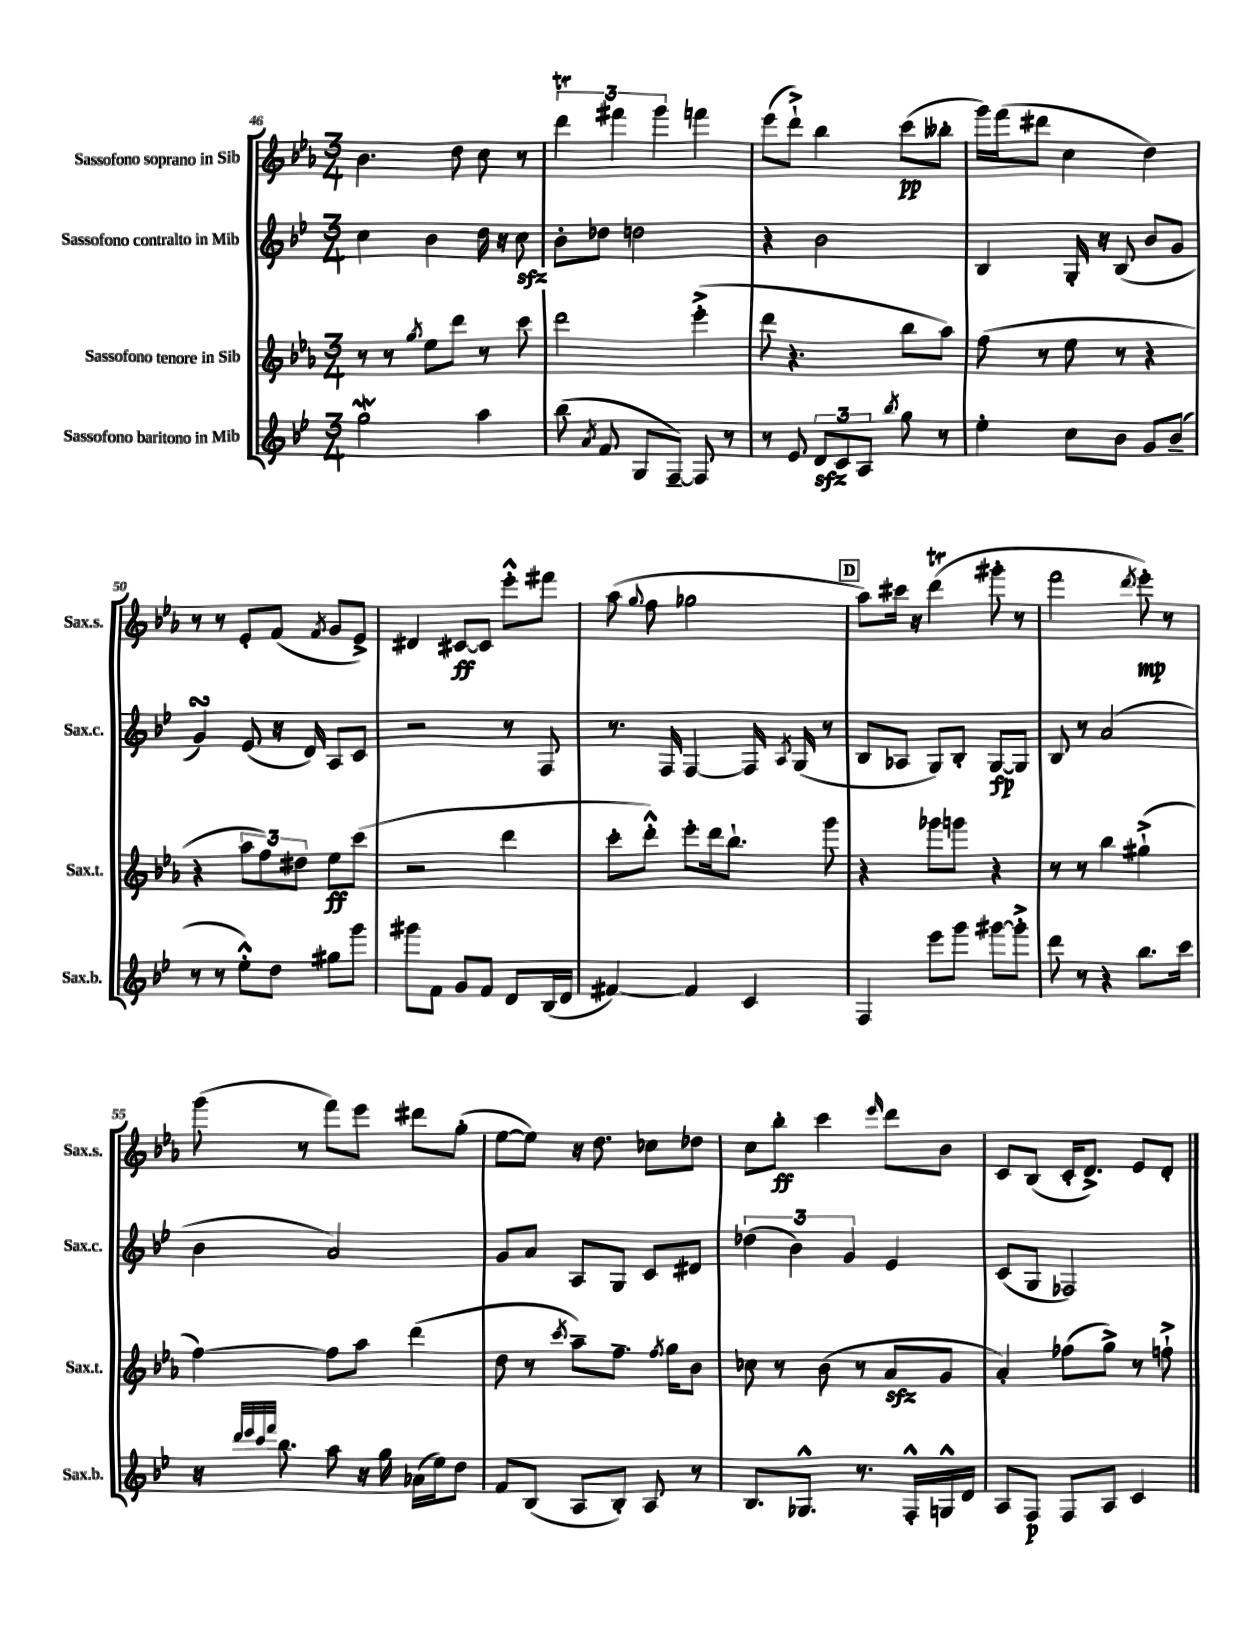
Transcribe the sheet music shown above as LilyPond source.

<<
\new StaffGroup <<
\new Staff = "s0" \with { instrumentName = "Sassofono soprano in Sib" shortInstrumentName = "Sax.s." } {
    \clef treble \key ees \major \numericTimeSignature \time 3/4
    \autoBeamOff bes'4. d''8 c''8 r8 |
    \tuplet 3/2 { d'''4\trill fis'''4 g'''4 } f'''4 |
    ees'''8[( d'''8]-!->) bes''4 c'''8[\pp( beses''8]-. |
    g'''16[) f'''16( dis'''8] c''4 d''4) |
    r8 r8 ees'8[-. f'8]( \acciaccatura { f'8 } g'8[ ees'8]->) |
    dis'4 cis'8[~\ff cis'8] ees'''8[-.-^ fis'''8] |
    aes''8( \appoggiatura { g''8 } f''8 ges''2 |
    \mark \markup { \box "D" } aes''8[) cis'''16] r16 d'''4\trill( gis'''8-. r8 |
    f'''2 \acciaccatura { d'''8 } ees'''8-.\mp) r8 |
    g'''8( r8 f'''8[) ees'''8] dis'''8[ g''8]-.( |
    ees''8[~ ees''8]) r16 d''8. ces''8[ des''8] |
    c''8[ bes''8]-.\ff c'''4 \grace { ees'''16 } d'''8[ bes'8] |
    c'8[ bes8]( c'16[-. d'8.]->) ees'8[ d'8]-. \bar "|." |
}
\new Staff = "s1" \with { instrumentName = "Sassofono contralto in Mib" shortInstrumentName = "Sax.c." } {
    \clef treble \key bes \major \numericTimeSignature \time 3/4
    \autoBeamOff c''4 bes'4 d''16 r16 c''8\sfz |
    bes'8[-. des''8] d''2 |
    r4 bes'2 |
    bes4 g16-. r16 bes8( bes'8[ g'8] |
    g'4\turn) ees'8( r16 d'16) a8[ c'8] |
    r2 r8 f8 |
    r8. f16 f4~ f16 \acciaccatura { a8 } g16( r8 |
    \mark \markup { \box "D" } bes8[ aes8] g8[) bes8]-. g8[~\fp g8] |
    bes8 r8 a'2( |
    bes'4 a'2) |
    g'8[ a'8] a8[ g8] c'8[ dis'8] |
    \tuplet 3/2 { des''4( bes'4) g'4 } ees'4 |
    c'8[( g8] fes2) \bar "|." |
}
\new Staff = "s2" \with { instrumentName = "Sassofono tenore in Sib" shortInstrumentName = "Sax.t." } {
    \clef treble \key ees \major \numericTimeSignature \time 3/4
    \autoBeamOff r8 r8 \acciaccatura { g''8 } ees''8[ d'''8] r8 c'''8 |
    d'''2 ees'''4-.->( |
    d'''8 r4. bes''8[ aes''8]) |
    f''8( r8 ees''8 r8 r4 |
    r4 \tuplet 3/2 { aes''8[ f''8) dis''8] } ees''8[\ff c'''8]( |
    r2 d'''4 |
    c'''8[-. d'''8]-.-^) ees'''8[-. d'''16 bes''8.]-! g'''8 |
    \mark \markup { \box "D" } r4 ges'''8[ g'''8] r4 |
    r8 r8 bes''4 gis''4-!->( |
    f''4~) f''8[ aes''8] d'''4( |
    d''8 r8 \acciaccatura { c'''8 } aes''8[--) f''8.]-- \acciaccatura { f''8 } g''16[ bes'8] |
    ces''8 r8 bes'8( r8 aes'8[\sfz g'8] |
    aes'4-.) fes''8[( g''8]->) r8 f''8-!-> \bar "|." |
}
\new Staff = "s3" \with { instrumentName = "Sassofono baritono in Mib" shortInstrumentName = "Sax.b." } {
    \clef treble \key bes \major \numericTimeSignature \time 3/4
    \autoBeamOff g''2\mordent a''4 |
    bes''8( \acciaccatura { a'8 } f'8 g8[ f8]~--) f8 r8 |
    r8 ees'8 \tuplet 3/2 { d'8[\sfz c'8 a8] } \acciaccatura { bes''8 } g''8 r8 |
    ees''4-. c''8[ bes'8] g'8[ bes'8]--( |
    r8 r8 ees''8[-.-^) d''8] gis''8[ g'''8] |
    gis'''8[ f'8] g'8[ f'8] d'8[ bes16( d'16] |
    fis'4~) fis'4 c'4 |
    \mark \markup { \box "D" } f4 ees'''8[ g'''8] gis'''8[~ gis'''8]-.-> |
    d'''8 r8 r4 bes''8.[ c'''16] |
    r16 \grace { d'''32[ ees'''32 c'''32 f'''32] } bes''8. a''8 r16 g''16 aes'16[( ees''16) d''8] |
    f'8[ bes8]( a8[ bes8]-.) a8 r8 |
    bes8.[ ges8.]-^ r8. f16[-.-^ g16-^ d'16] |
    a8[ f8]\p f8[ a8] c'4 \bar "|." |
}
>>
>>
\layout { \context { \Score currentBarNumber = #46 } }
